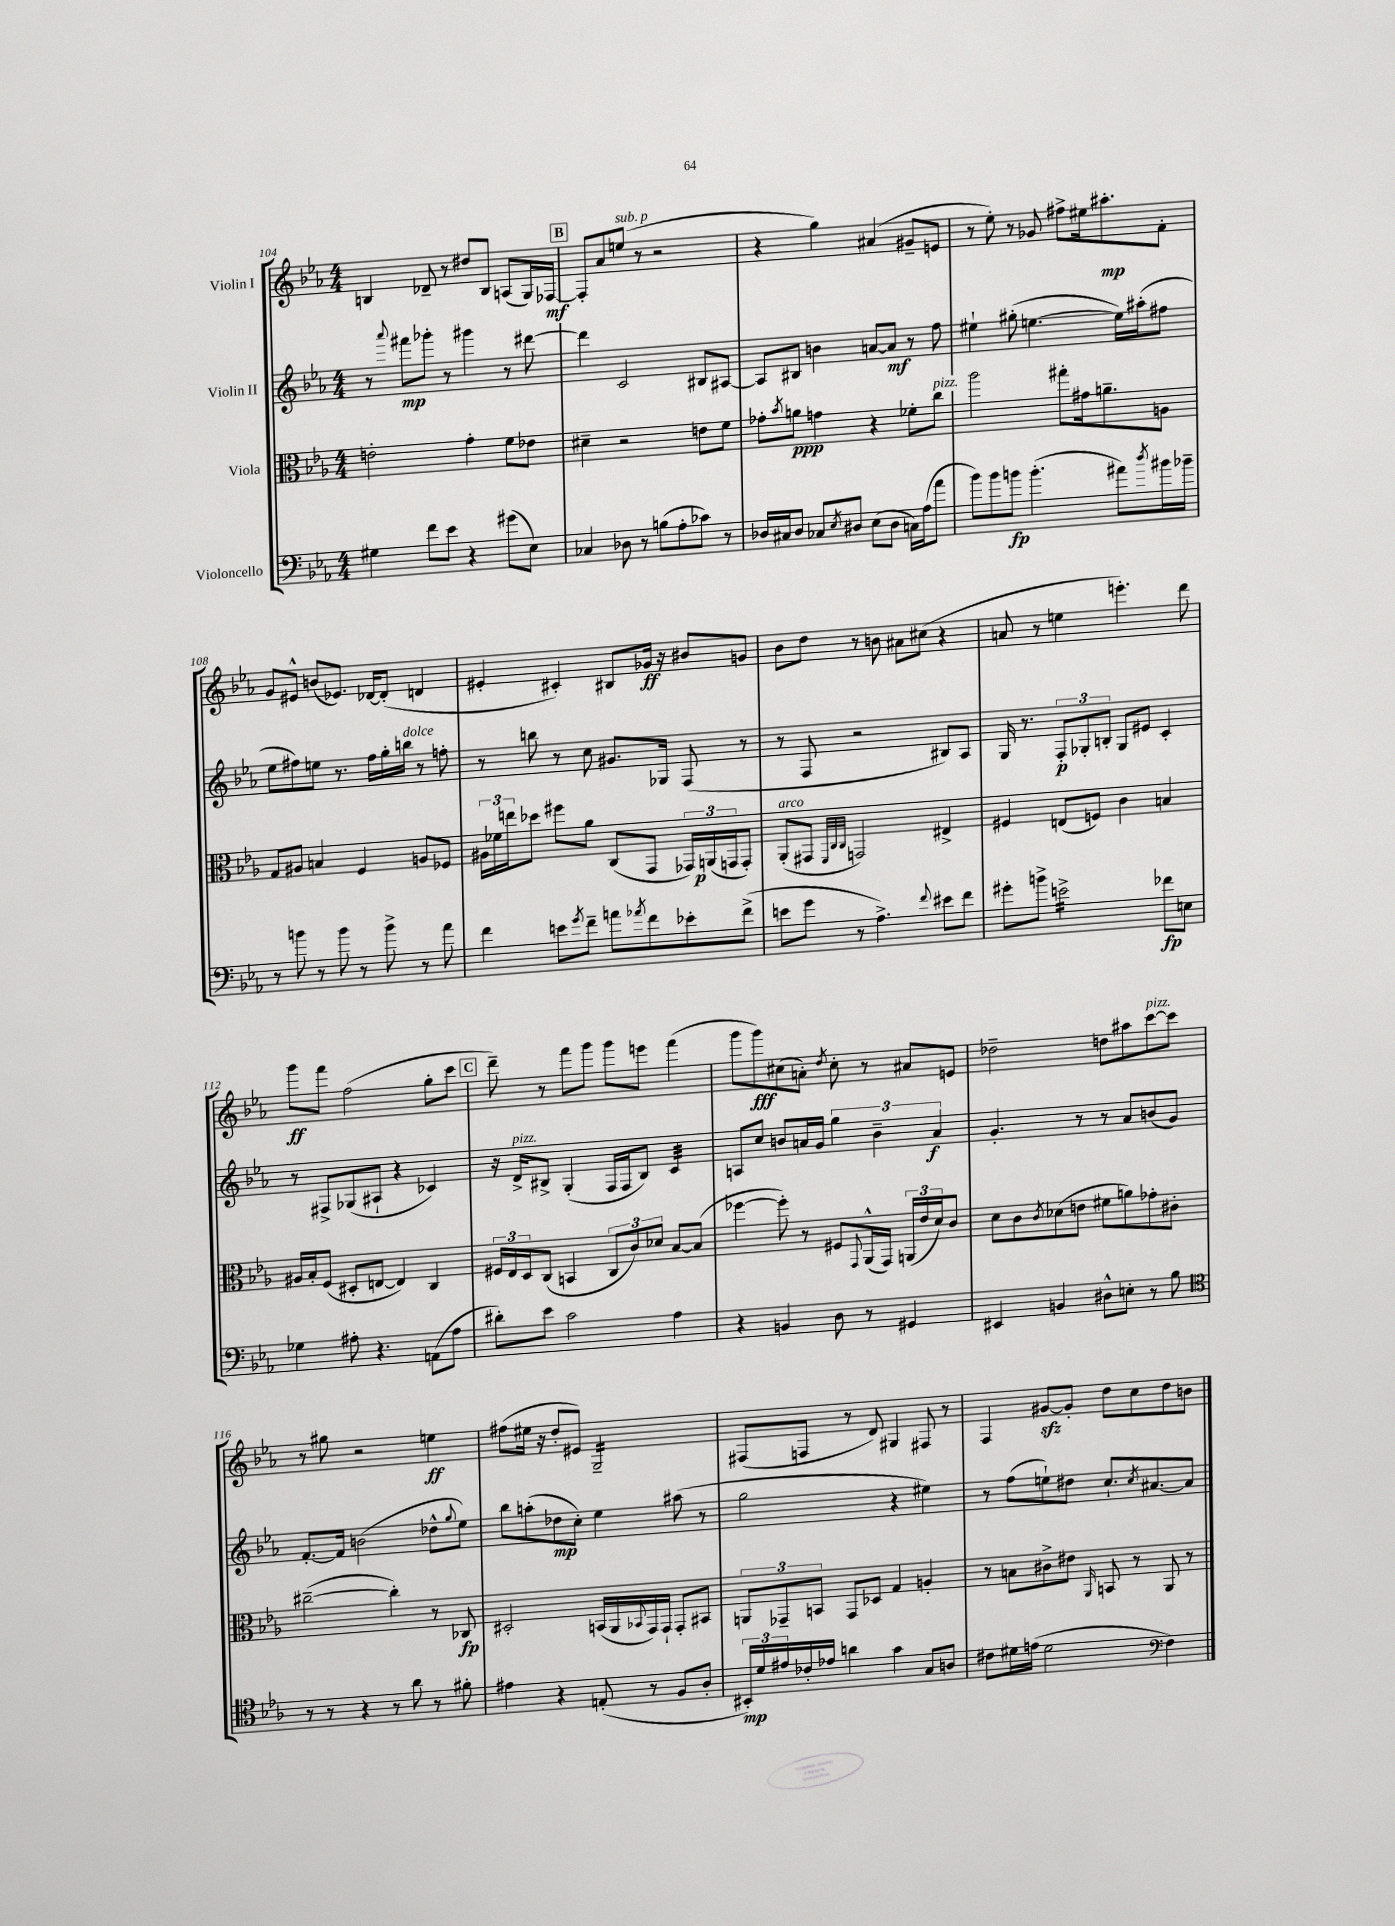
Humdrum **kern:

**kern	**kern	**kern	**kern
*staff4	*staff3	*staff2	*staff1
*clefF4	*clefC3	*clefG2	*clefG2
*k[b-e-a-]	*k[b-e-a-]	*k[b-e-a-]	*k[b-e-a-]
*M4/4	*M4/4	*M4/4	*M4/4
4G#	2e'	8r	4B
.	.	8qqaaa-	.
.	.	8fff#	.
8f	.	8ggg-'	8d-~
8e-	.	8r	8r
4r	4g'	4ggg#	8dd#
.	.	.	8B
(8g#	8f	8r	(8A
8E-)	8e-	[8ddd#	16G)
.	.	.	[16F-
=	=	=	=
4C-	4d#~	4ddd#]	8F-']
.	.	.	8a-
8D-	2r	2c	(8ee
8r	.	.	8r
(8B	.	.	2r
8A-'	.	.	.
8c-)	8e	8B#	.
8r	8f	[8A#	.
=	=	=	=
16D-	8g-'	8A#]	4r
16C#	.	.	.
.	8qb-	.	.
8D-	8a	8B#	.
8C-	4g	4b	4gg)
8qE-	.	.	.
8D#	.	.	.
(8E-	4r	[8a	(4a#
8D#	.	8a]	.
16C)	8f-'	8r	8g#~
(16A-	.	.	.
8a-	8cc	8ff	8e
=	=	=	=
8b-)	2aa-	4ee#`	8r
8b-	.	.	8ee-')
8b	.	(8gg#'	8r
(4.b'	.	[4.ee	8g-
.	8gg#'	.	8ff#^
.	16g#	.	16ee#
.	8.a~	.	8.aa#'
8a#)	.	16ee])	.
.	.	(16aa#'	.
8qdd	.	.	.
16b#	8A	8ff#	8f'
16b-~	.	.	.
=	=	=	=
8r	8G	8ee-	8g
8b	8A#	8ff#)	8e#^^
8r	4B	8ee	(8b
8b	.	8.r	8.e-)
8r	4F	.	.
.	.	16ff#	[16d-
8b^	.	16gg'	(8d-']
.	.	16bb	.
8r	8A	8r	4d
8a-	8F-	8ff'	.
=	=	=	=
4f	24A#	8r	4e#'
.	24f-	.	.
.	24ee	.	.
.	8dd-	8bb	.
8e	8ff#	8r	4c#')
8qg	.	.	.
8f~	8a-	8cc	.
8a	(8C	8.g#	8B#
8qa-	.	.	.
8f	8GG	.	16g-
.	.	16G-	16r
8e-'	24GG-)	(8F	8b#
.	(24AA	.	.
.	24GG	.	.
(8f^	8GG')	8r	8g
=	=	=	=
8e	(8AA-'	8r	8b-
8g	8GG#	8F	8dd
.	32qqFF	.	.
.	32qqC	.	.
.	32qqC	.	.
8r	2GG)	2r	8r
4.A-^)	.	.	8b
.	.	.	8a#
.	.	.	(8cc#
8qqf	.	.	.
8e#	4E#^	8B#)	4r
8f	.	8A-	.
=	=	=	=
8g#'	4F#	16G	8a
.	.	8.r	.
8b^	.	.	8r
2e^	(8E	12F'	4ee
.	.	12G-'	.
.	8F)	.	.
.	.	12B'	.
.	4c	8G-	4.eee')
.	.	8e#	.
8f-	4B	4c'	.
8E	.	.	8ddd
=	=	=	=
4G-	16A#	8r	8ggg
.	16B-'	.	.
.	(8F	8F#^	8fff
8A#'	8D#'	(8G-	(2ff
4.r	[8E	8A#`	.
.	4E])	4r	.
(8AA	4C	4c-)	8gg'
8A#	.	.	8ccc
=	=	=	=
8d#')	24F#	16r	8ddd~)
.	24E-	.	.
.	.	16d^	.
.	24D	.	.
8e-	(8C	8B#^	8r
2c	4BB	(4G'	8fff
.	.	.	8ggg
.	12C	16F	8ggg
.	.	16F	.
.	12c)	.	.
.	.	8B#)	8eee
.	12d-	.	.
4A-	[8B-	4c	(4fff
.	(8B-]	.	.
=	=	=	=
4r	[4ff-	8A	8ggg
.	.	8cc	8ggg)
4BB	8ff-'])	8b	(8cc#
.	8r	16a	8a')
.	.	16g	.
.	.	.	8qdd
8D	8F#	6gg	8cc#'
.	8qqGG	.	.
8r	(16AA-^^	.	8r
.	.	6b~	.
.	16GG)	.	.
4GG#	(24AA	.	8a#
.	24e-	.	.
.	24d)	6a	.
.	8c	.	8e
=	=	=	=
4EE#	8d	4.g'	2dd-~
.	8c	.	.
.	8qc	.	.
4BB	(8d-	.	.
.	8e	8r	.
8D#^^	8f#	8r	8dd
8E'	8a)	8a-	8aa#
8r	8g-'	(8b	[8ccc
8B-	8c#'	8g)	8ccc]
=	=	=	=
*clefC4	*	*	*
8r	([2cc#~	[8.f'	8r
8r	.	.	8gg#
.	.	16f]	.
4r	.	(2b	2r
8r	4cc#'])	.	.
8a-	.	.	.
8r	8r	8dd-^^	4ee
.	.	8qqgg	.
8f#'	8C-	8ee-)	.
=	=	=	=
4e#	2D#'	8bb-	(8ff#
.	.	(8aa'	16ee#
.	.	.	16r
4r	.	8dd-	8dd'
.	.	8cc')	8e#)
(8E'	(16BB	4ee-	2G~
.	16AA-	.	.
.	8qqBB-	.	.
8r	16GG)	.	.
.	16GG`	.	.
8F	8GG'	(8aa#	.
8A-'	8BB#	8r	.
=	=	=	=
24BB#')	12AA	2gg	(8F#
24d	.	.	.
24e#	12GG-~	.	.
16c-'	.	.	8F
.	12BB	.	.
16e-	.	.	.
4a	8GG-	.	8r
.	8D-	.	8d)
4g	4G	4r	4G#
8G	4A'	4ee#)	8F#
8A	.	.	8r
=	=	=	=
8c#	8r	8r	4F
16d#	8B	(8ff	.
(16e	.	.	.
2d#	8c#^	8ee`)	[8g#
.	8e#	8dd#	8g#']
.	16qqAA-	.	.
.	8BB	8.cc`	8dd
.	8r	.	8cc
.	.	8qcc	.
.	.	[8.a#	.
*clefF4	*	*	*
4F)	8AA-	.	8dd
.	8r	8a#]	8b
==	==	==	==
*-	*-	*-	*-
